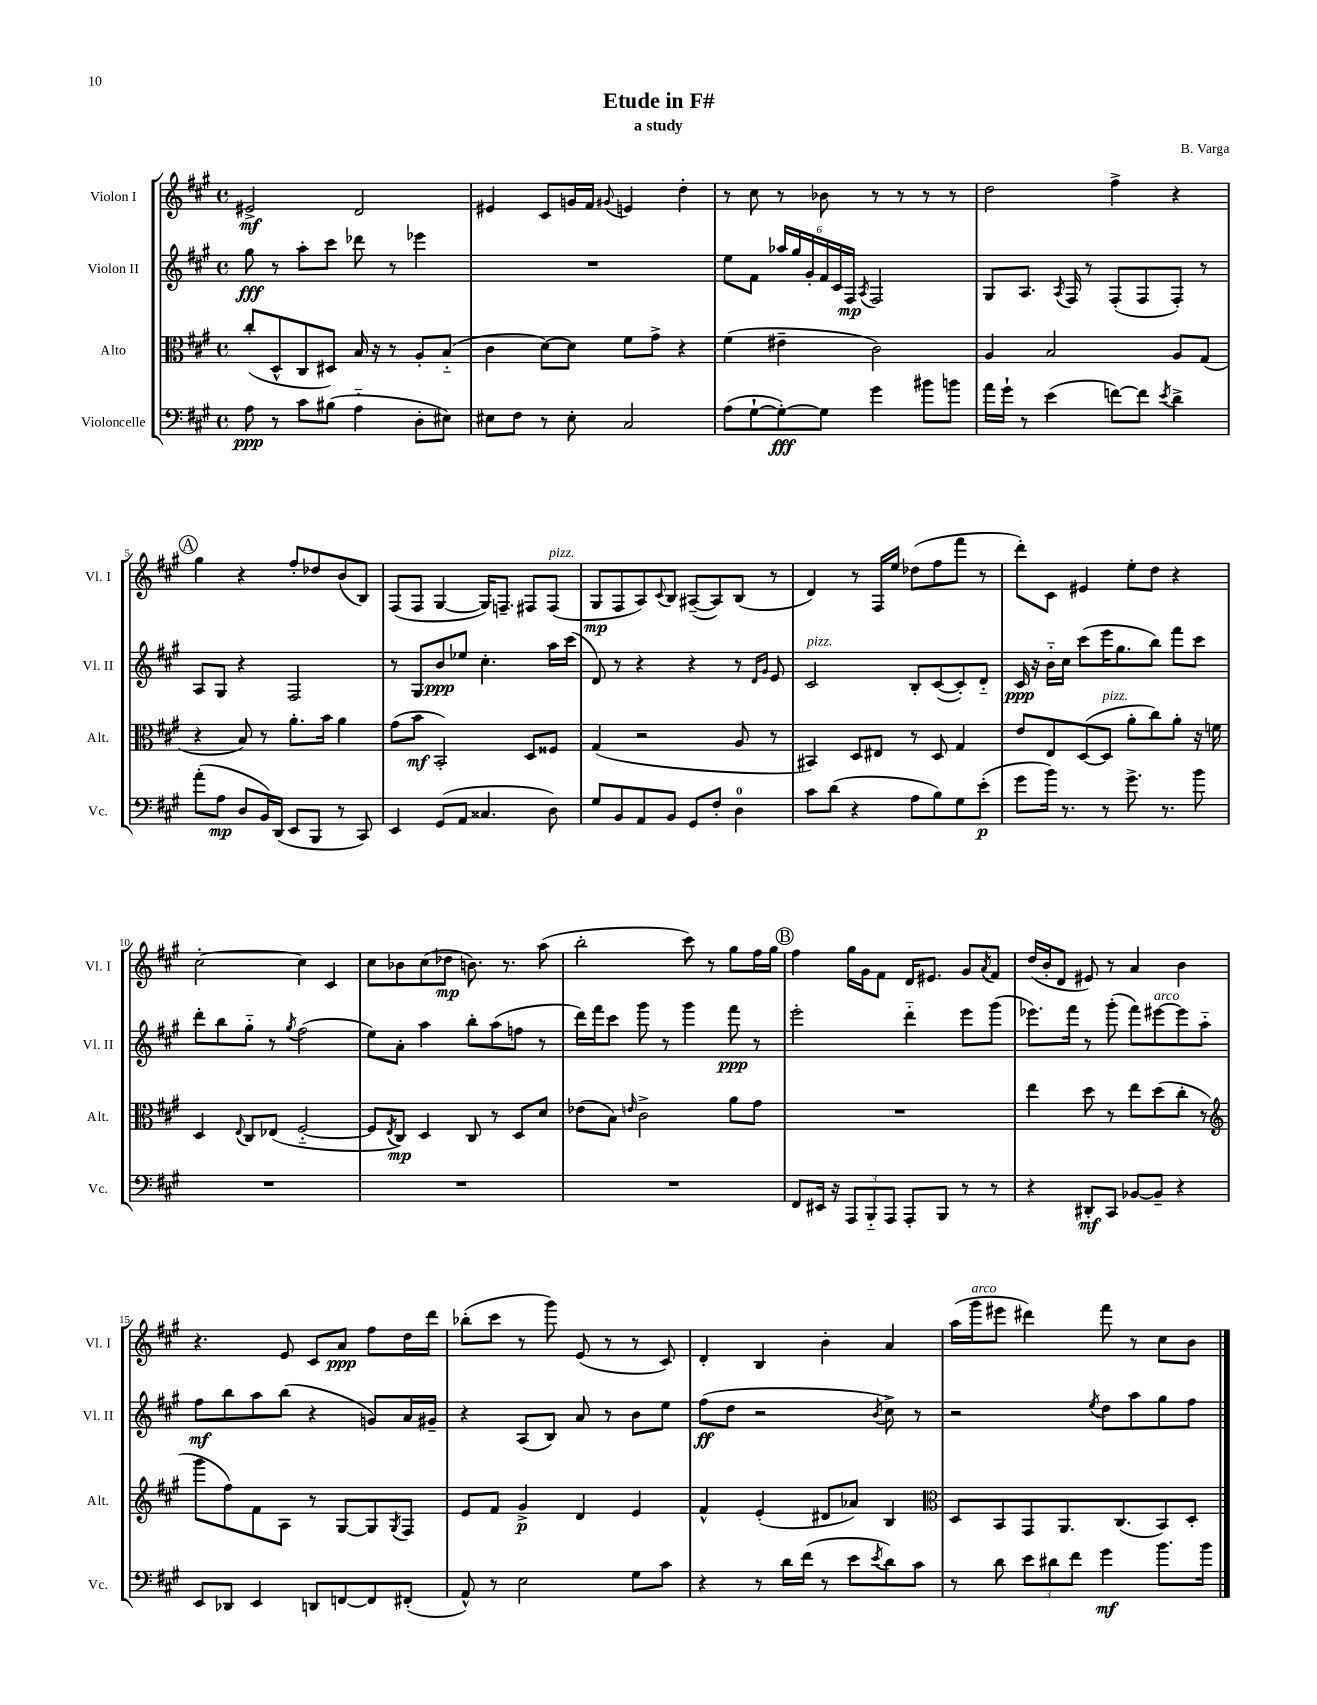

**kern	**kern	**kern	**kern
*staff4	*staff3	*staff2	*staff1
*clefF4	*clefC3	*clefG2	*clefG2
*k[f#c#g#]	*k[f#c#g#]	*k[f#c#g#]	*k[f#c#g#]
*M4/4	*M4/4	*M4/4	*M4/4
*met(c)	*met(c)	*met(c)	*met(c)
8A	(8cc#'	8gg#	2e#^
8r	8D^^	8r	.
8c#	8C#	8aa'	.
(8B#	8D#)	8ccc#	.
4A'~	16B	8ddd-	2d
.	16r	.	.
.	8r	8r	.
8D'	8A'	4eee-	.
8E#)	(8B'~	.	.
=	=	=	=
8E#	4c#	1r	4e#
8F#	.	.	.
8r	[8d)	.	8c#
8E#'	8d]	.	16g
.	.	.	16f#
.	.	.	8qqg#
2C#	8f#	.	4e
.	8g#^	.	.
.	4r	.	4dd'
=	=	=	=
(8A	(4f#	8ee	8r
[8G#`	.	8f#	8cc#
8G#'_)	4e#~	24aa-	8r
.	.	24gg#	.
.	.	24g#'	.
8G#]	.	24f#	8b-
.	.	24c#	.
.	.	24F#	.
.	.	8qA	.
4g#	2c#)	2F#	8r
.	.	.	8r
8b#	.	.	8r
8b	.	.	8r
=	=	=	=
16a	4A	8G#	2dd
16g#`	.	.	.
8r	.	8.A	.
(4e	2B	.	.
.	.	8qA	.
.	.	16F#	.
.	.	8r	.
[8f)	.	(8F#'	4ff#^
8f]	.	8F#	.
8qe	.	.	.
4d^	8A	8F#')	4r
.	(8G#	8r	.
=	=	=	=
(8a'	4r	8A	4gg#
8A	.	8G#	.
8D	8B)	4r	4r
16BB)	8r	.	.
(16DD	.	.	.
8EE	8.a'	2F#	8ff#'
8BBB	.	.	8dd-
.	16b	.	.
8r	4a	.	(8b
8CC#)	.	.	8B)
=	=	=	=
4EE	(8g#	8r	(8F#
.	8b	8G#	8F#
(8GG#	2BB')	8b	[4G#
8AA	.	8ee-	.
4.C##	.	4.cc#'	16G#])
.	.	.	8.F~
.	8D	.	8F#
8D)	8F##	16aa	(8F#
.	.	(16ccc#	.
=	=	=	=
8G#	(4G#	8d)	8G#
8BB	.	8r	8F#
8AA	2r	4r	8A)
.	.	.	8qqc#
8BB	.	.	8B
8GG#	.	4r	([8A#~
8F#'	.	.	8A#])
4D	8A	8r	(8B
.	.	16qqd	.
.	.	16qqg#	.
.	8r	8e	8r
=	=	=	=
8c#	4BB#)	2c#	4d)
(8d	.	.	.
4r	8D	.	8r
.	8E#	.	16F#
.	.	.	16ee
8A	8r	8B'	(8dd-
8B)	8D	([8c#	8ff#
8G#	4G#	8c#'])	8fff#
(8e'	.	8d'~	8r
=	=	=	=
8g#	8e	16c#	8ddd')
.	.	16r	.
16b)	8E	16b'~	8c#
8.r	.	16cc#	.
.	([8D	(8ccc#	4e#
8r	8D]	16eee	.
.	.	8.gg#	.
8.g#^	8a'	.	8ee'
.	8cc#)	8bb)	8dd
8.r	.	.	.
.	8a'	8fff#	4r
8b	16r	8ccc#	.
.	16f	.	.
=	=	=	=
1r	4D	8ddd'	[2cc#'
.	.	8bb	.
.	8qqE	.	.
.	8C#	8gg#'~	.
.	(8E-	8r	.
.	.	8qgg#	.
.	[2F#'~	(2ff#	4cc#]
.	.	.	4c#
=	=	=	=
1r	8F#]	8ee)	8cc#
.	8qE	.	.
.	8C#)	8a'	8b-
.	4D	4aa	(8cc#
.	.	.	8dd-
.	8C#	8bb'	8.b)
.	8r	(8aa	.
.	.	.	8.r
.	8D	8ff	.
.	8d	8r	(8aa
=	=	=	=
1r	(8e-	16ddd)	2bb'
.	.	16fff#	.
.	8B)	8ccc#	.
.	16qqe	.	.
.	2c#^	8ggg#	.
.	.	8r	.
.	.	4ggg#	8ccc#)
.	.	.	8r
.	8a	8fff#	8gg#
.	8g#	8r	16ff#
.	.	.	16gg#
=	=	=	=
8FF#	1r	2eee'	4ff#
16EE#	.	.	.
16r	.	.	.
12AAA	.	.	16gg#
.	.	.	16g#
12BBB'~	.	.	.
.	.	.	8f#
12AAA	.	.	.
8AAA'	.	4ddd'~	16d
.	.	.	8.e#
8BBB	.	.	.
8r	.	8eee	8g#
.	.	.	8qa
8r	.	(8ggg#	8f#
=	=	=	=
4r	4ee	8.eee-)	(16dd
.	.	.	16b'
.	.	.	8d
.	.	16fff#	.
8DD#'	8dd	8r	8e#)
8CC#	8r	(8ggg#'	8r
[8BB-	8ee	8fff#)	4a
8BB-~]	(8dd	[8eee#	.
4r	8cc#'	8eee#]	4b
.	8r	8aa'~	.
=	=	=	=
*	*clefG2	*	*
8EE	8ggg#	8ff#	4.r
8DD-	8ff#)	8bb	.
4EE	8f#	8aa	.
.	8A	(8bb	8e
8DD	8r	4r	8c#
[8FF	[8G#	.	8a
8FF]	8G#]	8g)	8ff#
.	8qG#	.	.
(8FF#'	8F#	16a	16dd
.	.	16g#~	16ddd
=	=	=	=
8AA^^)	8e	4r	(8bb-'
8r	8f#	.	8ccc#
2E	4g#^	(8A	8r
.	.	8B)	8ggg#)
.	4d	8a	(8e
.	.	8r	8r
8G#	4e	8b	8r
8c#	.	8ee	8c#)
=	=	=	=
4r	4f#^^	(8ff#	4d'
.	.	8dd	.
8r	(4e'	2r	4B
16d	.	.	.
(16f#	.	.	.
8r	8d#	.	4b'
8e	8a-)	.	.
8qe	.	8qb	.
8d)	4B	8cc#^)	4a
8c#	.	8r	.
=	=	=	=
*	*clefC3	*	*
8r	8D	2r	(16aa
.	.	.	16ggg#
8d	8BB	.	8eee#
12e	8GG#	.	4ddd#)
12d#	.	.	.
.	8.AA	.	.
12f#	.	.	.
.	.	8qee	.
4g#	.	8dd	8fff#
.	(8.C#	.	.
.	.	8aa	8r
8.b	8BB)	8gg#	8cc#
.	8D'	8ff#	8b
16b	.	.	.
==	==	==	==
*-	*-	*-	*-
